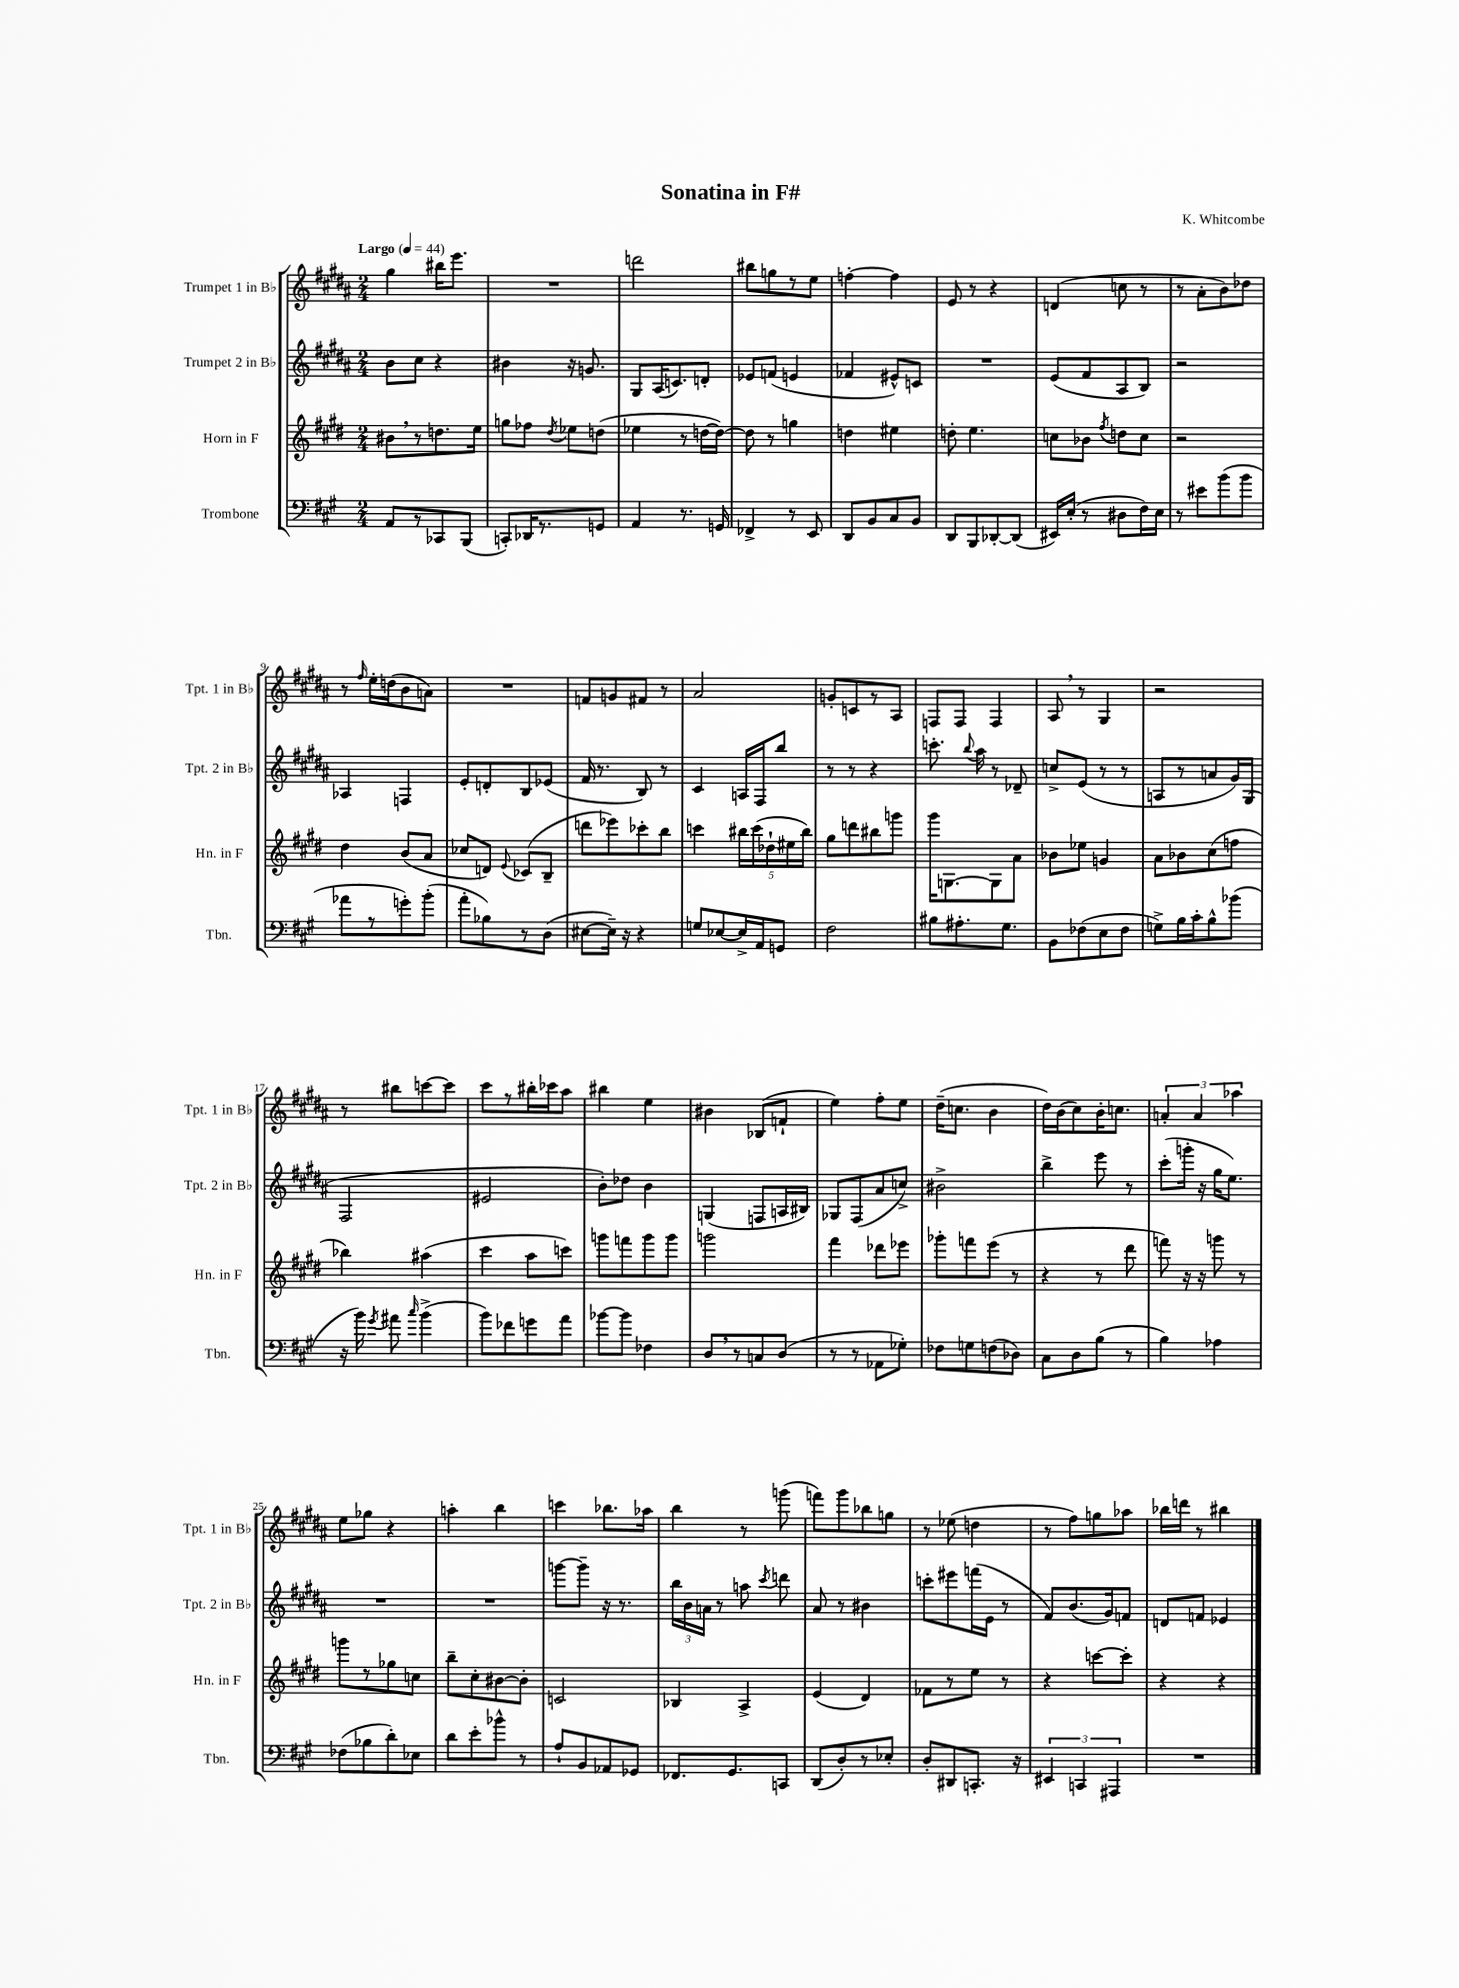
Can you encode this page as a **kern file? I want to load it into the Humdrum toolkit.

**kern	**kern	**kern	**kern
*part4	*part3	*part2	*part1
*staff4	*staff3	*staff2	*staff1
*I"Trombone	*I"Horn in F	*I"Trumpet 2 in B♭	*I"Trumpet 1 in B♭
*I'Tbn.	*I'Hn. in F	*I'Tpt. 2 in B♭	*I'Tpt. 1 in B♭
*clefF4	*clefG2	*clefG2	*clefG2
*k[f#c#g#]	*k[f#c#g#d#]	*k[f#c#g#d#a#]	*k[f#c#g#d#a#]
*M2/4	*M2/4	*M2/4	*M2/4
*MM44	*MM44	*MM44	*MM44
=1	=1	=1	=1
!	!	!	!LO:TX:a:B:t=Largo
8AA/L	8b#X,\L	8b\L	4gg#\
8r	8r	8cc#\J	.
8CC-X/	8.ddn\	4r	16bb#X\KL
.	.	.	8.eee\J
(8BBB/J	.	.	.
.	16ee\Jk	.	.
=2	=2	=2	=2
8CCn'/L)	8ggn\L	4b#X\	2r
16DD-X/K	8ff-X\J	.	.
8.r	.	.	.
.	8qdd#/	.	.
.	8ee-X\L	16r	.
.	.	8.gn/	.
8GGn/J	(8ddn\J	.	.
=3	=3	=3	=3
4AA/	4ee-X\	8G#/L	2dddn\
.	.	(16A#/K	.
.	.	8.cn/)	.
8.r	8r	.	.
.	[16ddn\LL	8dn'/J	.
16GGn/	16dd\JJ_)	.	.
=4	=4	=4	=4
4FF-X^/	8dd\]	8e-X/L	8bb#X\L
.	8r	(8fn/J	8ggn\
8r	4ggn\	4en/	8r
8EE/	.	.	8ee\J
=5	=5	=5	=5
8DD/L	4ddn\	4f-X/	[4ffn'\
8BB/	.	.	.
8C#/	4ee#X\	8e#X^^/L)	4ff\]
8BB/J	.	8cn/J	.
=6	=6	=6	=6
8DD/L	8ddn'\	2r	8e/
8BBB/	4.ee\	.	8r
[8DD-X'/	.	.	4r
(8DD-/J]	.	.	.
=7	=7	=7	=7
16EE#X/LL)	8ccn\L	(8e/L	(4dn/
(16E'/JJ	.	.	.
8r	8b-X\J	8f#/	.
.	8qff#/	.	.
8D#X\L	8ddn\L	8A#/	8ccn\
16F#\L)	8cc\J	8B/J)	8r
16E\JJ	.	.	.
=8	=8	=8	=8
8r	2r	2r	8r
8e#X\L	.	.	8a#'\L
(8b\	.	.	8b\)
8b\J	.	.	8dd-X\J
!!LO:LB:g=z
=9	=9	=9	=9
8a-X\L	4dd#\	4A-X/	8r
.	.	.	16qqff#/
8r	.	.	16ee'\LL
.	.	.	(16ddn\J
8gn'\)	(8b/L	4Fn/	8b\
(8b'\J	8a/J	.	8an\J)
=10	=10	=10	=10
8a'\L	8cc-X/L	8e'/L	2r
8B-X\)	8dn/J)	8dn'/	.
.	8qqe/	.	.
8r	(8c-X/L	8B/	.
(8D\J	8B~/J	(8e-X/J	.
=11	=11	=11	=11
[8E#X\L	8dddn\L	16f#/	8fn/L
.	.	8.r	.
16E#~\Jk])	8eee-X\)	.	8gn/
16r	.	.	.
4r	8ccc-X'\	8B/)	8f#X/J
.	8bb\J	8r	8r
=12	=12	=12	=12
8Gn/L	4cccn\	4c#/	2a#/
[8E-X/	.	.	.
16E-^/L]	20bb#X\LL	16An/LL	.
.	(20ccc\	.	.
16AA/J	.	16F#/J	.
.	20dd-X`\	.	.
8GGn/J	.	8bb/J	.
.	20ee#X\	.	.
.	20bb#\JJ)	.	.
=13	=13	=13	=13
2F#\	8gg#\L	8r	8gn'/L
.	8dddn\	8r	8cn/
.	8bb#X\	4r	8r
.	8gggn\J	.	8A#/J
=14	=14	=14	=14
8B#X\L	16ggg#\KL	8.cccn'\	8Fn/L
.	[8.Gn\	.	.
8.A#X'\	.	.	8F/J
.	.	8qqbb/	.
.	.	16aa#\	.
.	8G\]	8r	4F/
8.G#\J	.	.	.
.	8a\J	8d-X~/	.
=15	=15	=15	=15
8BB\L	8b-X\L	8ccn^/L	8A#,/
(8F-X\	8ee-X\J	(8e/J	8r
8E\	4gn/	8r	4G#/
8F-\J	.	8r	.
=16	=16	=16	=16
8Gn^\L)	8a\L	8An/L	2r
16B\L	8b-X\	8r	.
16c#'\J	.	.	.
8B^^\	(8cc#\	8an/	.
(8b-X\J	8ffn\J	16g#/L)	.
.	.	(16G#/JJ	.
!!LO:LB:g=z
=17	=17	=17	=17
16r	4bb-X\)	2F#/	8r
16b\)	.	.	.
8qg#/	.	.	.
8a#X\	.	.	8bb#X\L
16qqcc#/	.	.	.
(4b^\	(4aa#X\	.	[8cccn\
.	.	.	8ccc\J]
=18	=18	=18	=18
8b\L)	4ccc#\	2e#X/	8ccc#\L
8f-X\	.	.	8r
8gn\	8aa\L	.	16bb#X'\L
.	.	.	16ccc-X\J
8a\J	8cccn\J)	.	8aa#\J
=19	=19	=19	=19
[8b-X\L	8gggn\L	8b'\L)	4bb#X\
8b-\J]	8fffn\	8dd-X\J	.
4F-X\	8ggg\	4b\	4ee\
.	8ggg\J	.	.
=20	=20	=20	=20
8D,/L	2gggn\	(4Gn/	4b#X\
8r	.	.	.
8Cn/	.	8Fn/L	(8B-X/L
(8D/J	.	16An/L	8fn`/J
.	.	16B#X/JJ)	.
=21	=21	=21	=21
8r	4fff#\	8G-X/L	4ee\)
8r	.	(8F#/	.
8AA-X\L	8ddd-X\L	8a#/	8ff#'\L
8G-X'\J)	8eee-X\J	8ccn^/J)	8ee\J
=22	=22	=22	=22
8F-X\L	8ggg-X'\L	2b#X^\	(16dd#~\KL
.	.	.	8.ccn\J
8Gn\	8fffn\	.	.
(8Fn\	(8eee\J	.	4b\
8D-X\J)	8r	.	.
=23	=23	=23	=23
8C#\L	4r	4bb^\	16dd#\LL)
.	.	.	(16b\J
8D\	.	.	8cc#\)
(8B\J	8r	8eee\	16b'\K
.	.	.	8.ccn\J
8r	8ddd#\	8r	.
=24	=24	=24	=24
4B\)	8fffn\)	(8ccc#'\L	6an'/
.	16r	16gggn'\Jk	.
.	.	.	6a/
.	16r	16r	.
4A-X\	8gggn\	16gg#\KL	.
.	.	8.ee\J)	.
.	.	.	6aa-X\
.	8r	.	.
!!LO:LB:g=z
=25	=25	=25	=25
(8F-X\L	8gggn\L	2r	8ee\L
8B-X\	8r	.	8gg-X\J
8d'\)	8gg-X\	.	4r
8E-X\J	8ccn\J	.	.
=26	=26	=26	=26
8d\L	8bb~\L	2r	4aan'\
8e'\	8cc#'\	.	.
8b-X^^\J	[8b#X\	.	4bb\
8r	8b#'\J]	.	.
=27	=27	=27	=27
8A`/L	2cn/	[8gggn\L	4cccn\
8BB/	.	8ggg~\J]	.
8AA-X/	.	16r	8.bb-X\L
.	.	8.r	.
8GG-X/J	.	.	.
.	.	.	16aa-X\Jk
=28	=28	=28	=28
8.FF-X/L	4B-X/	24bb\LL	4bb\
.	.	24b\	.
.	.	24an\JJ	.
.	.	8r	.
8.GG#/	.	.	.
.	4A^/	8aan\	8r
.	.	8qccc#/	.
8CCn/J	.	8dddn\	(8gggn\
=29	=29	=29	=29
(8DD/L	(4e/	8a#/	8fffn\L)
8D'/)	.	8r	8ggg#\
8r	4d#/)	4b#X\	8bb-X\
8E-X'/J	.	.	8ggn\J
=30	=30	=30	=30
8D'/L	8f-X\L	8cccn'\L	8r
8DD#X/	8r	8eee#X\	(8ee-X\
8.CCn'/J	8ee\J	(16fffn\L	4ddn\
.	.	16e\JJ	.
.	8r	8r	.
16r	.	.	.
=31	=31	=31	=31
6EE#X/	4r	8f#/L)	8r
.	.	(8.b/	8ff#\L)
6CCn/	.	.	.
.	[8cccn\L	.	8ggn\
.	.	16g#/k)	.
6AAA#X/	.	.	.
.	8ccc'\J]	8fn/J	8aa-X\J
=32	=32	=32	=32
2r	4r	8dn/L	16bb-X\LL
.	.	.	16dddn\JJ
.	.	8fn/J	8r
.	4r	4e-X/	4bb#X\
==	==	==	==
*-	*-	*-	*-
